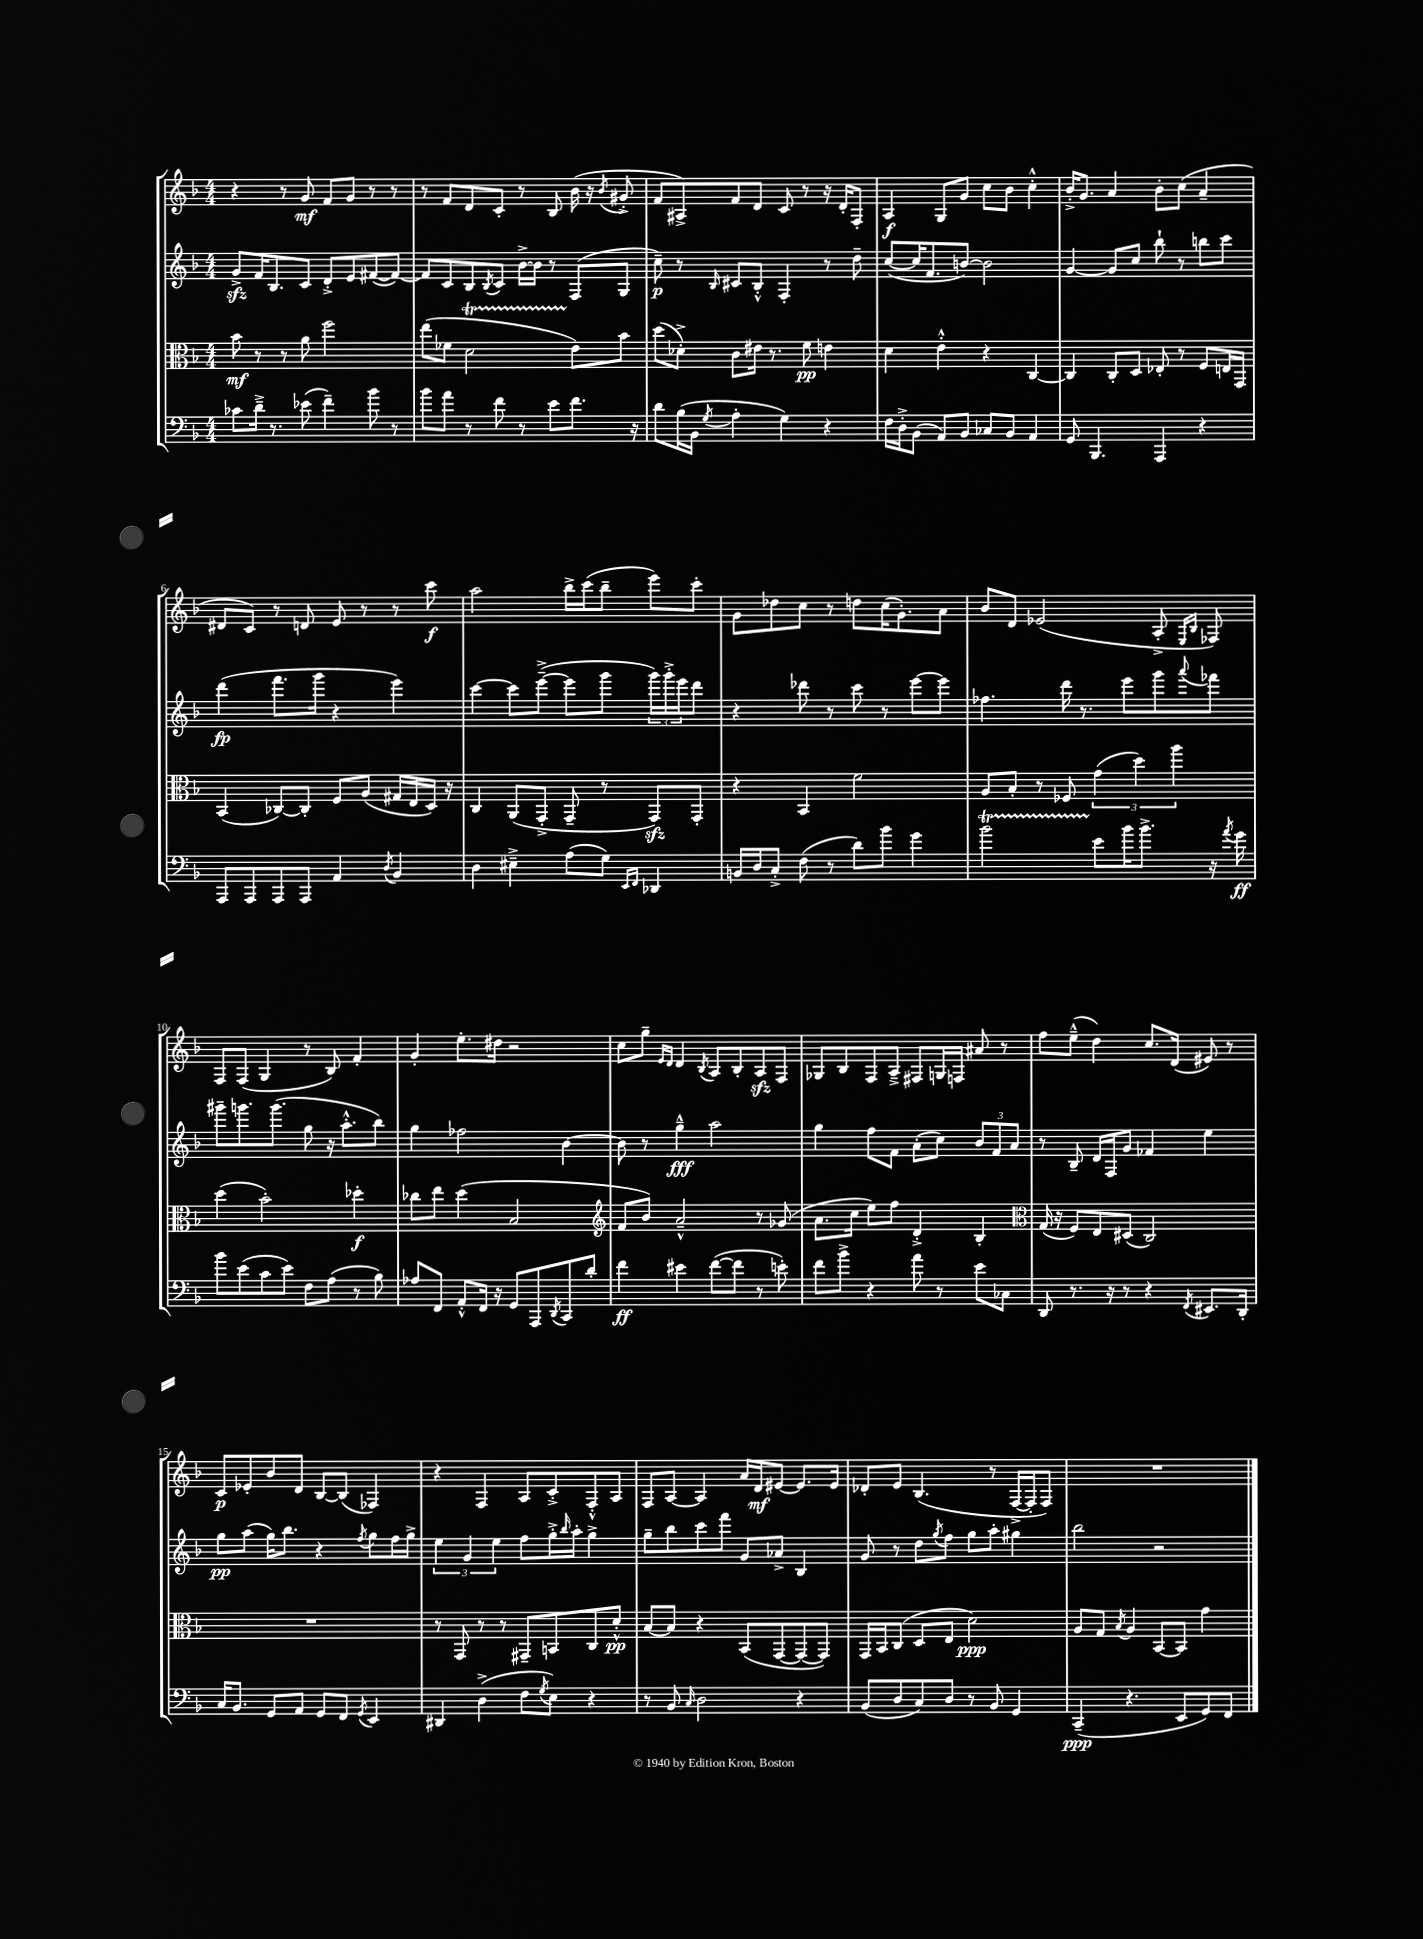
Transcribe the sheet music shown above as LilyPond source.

<<
\new StaffGroup <<
\new Staff = "s0" {
    \clef treble \key f \major \numericTimeSignature \time 4/4
    r4 r8 g'8\mf f'8 g'8 r8 r8 |
    r8 f'8 d'8 c'8-. r8 bes8 bes'16( r16 \acciaccatura { bes'8 } gis'8-.-> |
    f'8 ais8->) f'8 d'8 c'8 r8 r16 d'16-. f8-. |
    a4\f g8 g'8 c''8 bes'8 c''4-.-^ |
    bes'16-.-> g'8. a'4 bes'8-. c''8( a'4-- |
    dis'8 c'8) r8 d'8 e'8 r8 r8 c'''8\f |
    a''2 bes''16-> c'''16( bes''8-- e'''8) c'''8-. |
    g'8 des''8 c''8 r8 d''8 c''16( g'8.-.) a'8 |
    bes'8 d'8 ees'2( a8-.-> \grace { e16 bes16 } fes8) |
    f8 f8( g4 r8 bes8) f'4-. |
    g'4-. e''8.-. dis''16 r2 |
    c''8 g''8-- \grace { e'16 d'16 } d'4 \acciaccatura { bes8 } a8 bes8-. a8\sfz f8 |
    ges8 bes8 f8 a8---> fis8 g16 f16 ais'8 r8 |
    f''8 e''8---^( d''4) c''8. d'16( eis'8) r8 |
    c'8\p ees'8-. bes'8 d'8 bes8~ bes8( fes4) |
    r4 f4 a8 c'8-.-> f8-.-^ a8 |
    f8 a8~ a4 a'16 d'16\mf eis'8~ eis'8. eis'16 |
    des'8-. e'8 bes4.( r8 f16~-> f16-. f8) |
    R1 \bar "|." |
}
\new Staff = "s1" {
    \clef treble \key f \major \numericTimeSignature \time 4/4
    g'8->\sfz f'16 bes8. c'8 d'8-.-> e'8 fis'8~( fis'8~) |
    fis'8 c'8 bes8 \acciaccatura { bes8 } c'8 bes'16~-> bes'16 r8 f8( g8 |
    c''8--\p) r8 \grace { bes16 } cis'8 bes8-.-^ f4-. r8 d''8-- |
    c''8~( c''16 f'8. b'8~) b'2 |
    g'4~ g'8 c''8 bes''8-! r8 b''8 c'''8 |
    d'''4\fp( f'''8. g'''16 r4 e'''4) |
    c'''4~ c'''8 e'''8~--->( e'''8 g'''8 \tuplet 3/2 { g'''16) g'''16-.-> e'''16 } d'''8 |
    r4 des'''8 r8 c'''8 r8 e'''8~ e'''8 |
    fes''4. d'''16 r8. e'''8 g'''8 \appoggiatura { a'''8 } fes'''8 |
    gis'''8-- g'''8. g'''8.( g''8 r16 a''8.-.-^ bes''8) |
    g''4 fes''2 bes'4~ |
    bes'8 r8 g''4---^\fff a''2 |
    g''4 f''8 f'8 a'8-.( c''8) \tuplet 3/2 { bes'8 f'8 a'8 } |
    r8 bes8-- d'16 f16 g'8 fes'4 e''4 |
    g''8\pp a''8( g''16) bes''8. r4 \acciaccatura { f''8 } g''8 f''16 g''16-> |
    \tuplet 3/2 { e''4 g'4 e''4 } f''8 g''16-.-> \grace { bes''16 } a''16-. g''4-> |
    g''8-- bes''8 c'''8 f'''8 g'8 aes'8-> bes4 |
    g'8 r8 d''8 \acciaccatura { g''8 } f''8 g''8 a''8-. gis''4 |
    bes''2 r2 \bar "|." |
}
\new Staff = "s2" {
    \clef alto \key f \major \numericTimeSignature \time 4/4
    bes'8\mf r8 r8 a'8 f''2 |
    e''8( fes'8 d'2\startTrillSpan e'8\stopTrillSpan) bes'8 |
    d''8( des'8-.->) c'8 eis'16 r8. f'8\pp e'4 |
    d'4 e'4-.-^ r4 c4~ |
    c4 c8-. d8 ees8-. r8 f8 e16 g,16 |
    bes,4( ces8~) ces8-. f8 a8( gis16 e16 d16) r16 |
    c4 a,8( g,8-.-> g,8-- r8 g,8\sfz) g,8-. |
    r4 bes,4 f'2 |
    a8 bes8-. r8 fes8 \tuplet 3/2 { g'4( d''4) a''4 } |
    d''4( bes'2-.) des''4-.\f |
    ces''8 e''8 d''4( bes2 |
    \clef treble f'8 bes'8) a'2---^ r8 ges'8( |
    a'8. c''16 e''8) f''8 d'4-.-> bes4-. |
    \clef alto g16( r16 f8) e8 dis8( c2) |
    R1 |
    r8 g,8 r8 r8 gis,8-- b,8 c8 d'8-.-^\pp |
    bes8~ bes8 r4 bes,8( g,8~ g,8~ g,8) |
    g,16 bes,16 c8( d8 e8 d'2\ppp) |
    a8 g8 \acciaccatura { bes8 } a4 bes,8~ bes,8 g'4 \bar "|." |
}
\new Staff = "s3" {
    \clef bass \key f \major \numericTimeSignature \time 4/4
    ces'8 d'16---> r8. ees'8( f'4--) bes'8 r8 |
    bes'8 a'8 r8 f'8 r8 e'8 f'8. r16 |
    d'8 bes16( bes,16 \acciaccatura { g8 } a4-. g4) r4 |
    f16 d16-.-> bes,8( a,8) bes,8 ces8 bes,8 a,4 |
    g,8 bes,,4. a,,4 r4 |
    a,,8 a,,8 a,,8 a,,8 a,4 \acciaccatura { d8 } bes,4 |
    d4 eis4---> a8( g8) \grace { e,16 f,16 } des,4 |
    b,16 d16 c8-.-> f8( r8 d'8) bes'8 g'4 |
    bes'2\startTrillSpan e'8\stopTrillSpan bes'16 bes'8.-> r16 \acciaccatura { a'8 } g'16\ff |
    bes'8 e'8( c'8 e'8) f8 a8( r8 bes8) |
    aes8 f,8 a,8-.-^ f,16 r16 g,8 a,,8 \acciaccatura { d,8 } c,8 d'8-. |
    f'4\ff eis'4 f'8~( f'8 r8 e'8-.) |
    f'8 bes'8-> r4 a'8 r8 e'8 ces8 |
    d,8 r8. r16 r8 r4 \acciaccatura { f,8 } eis,8. d,16-. |
    c16 bes,8. g,8 a,8 g,8 f,8 \acciaccatura { g,8 } e,4 |
    dis,4 d4->( f8 \acciaccatura { g8 } e8) r4 |
    r8 bes,8 \grace { c16 } d2 r4 |
    bes,8( d8 c8) d8 r8 bes,8 g,4 |
    c,4--\ppp( r4. e,8 g,8) f,8 \bar "|." |
}
>>
>>
